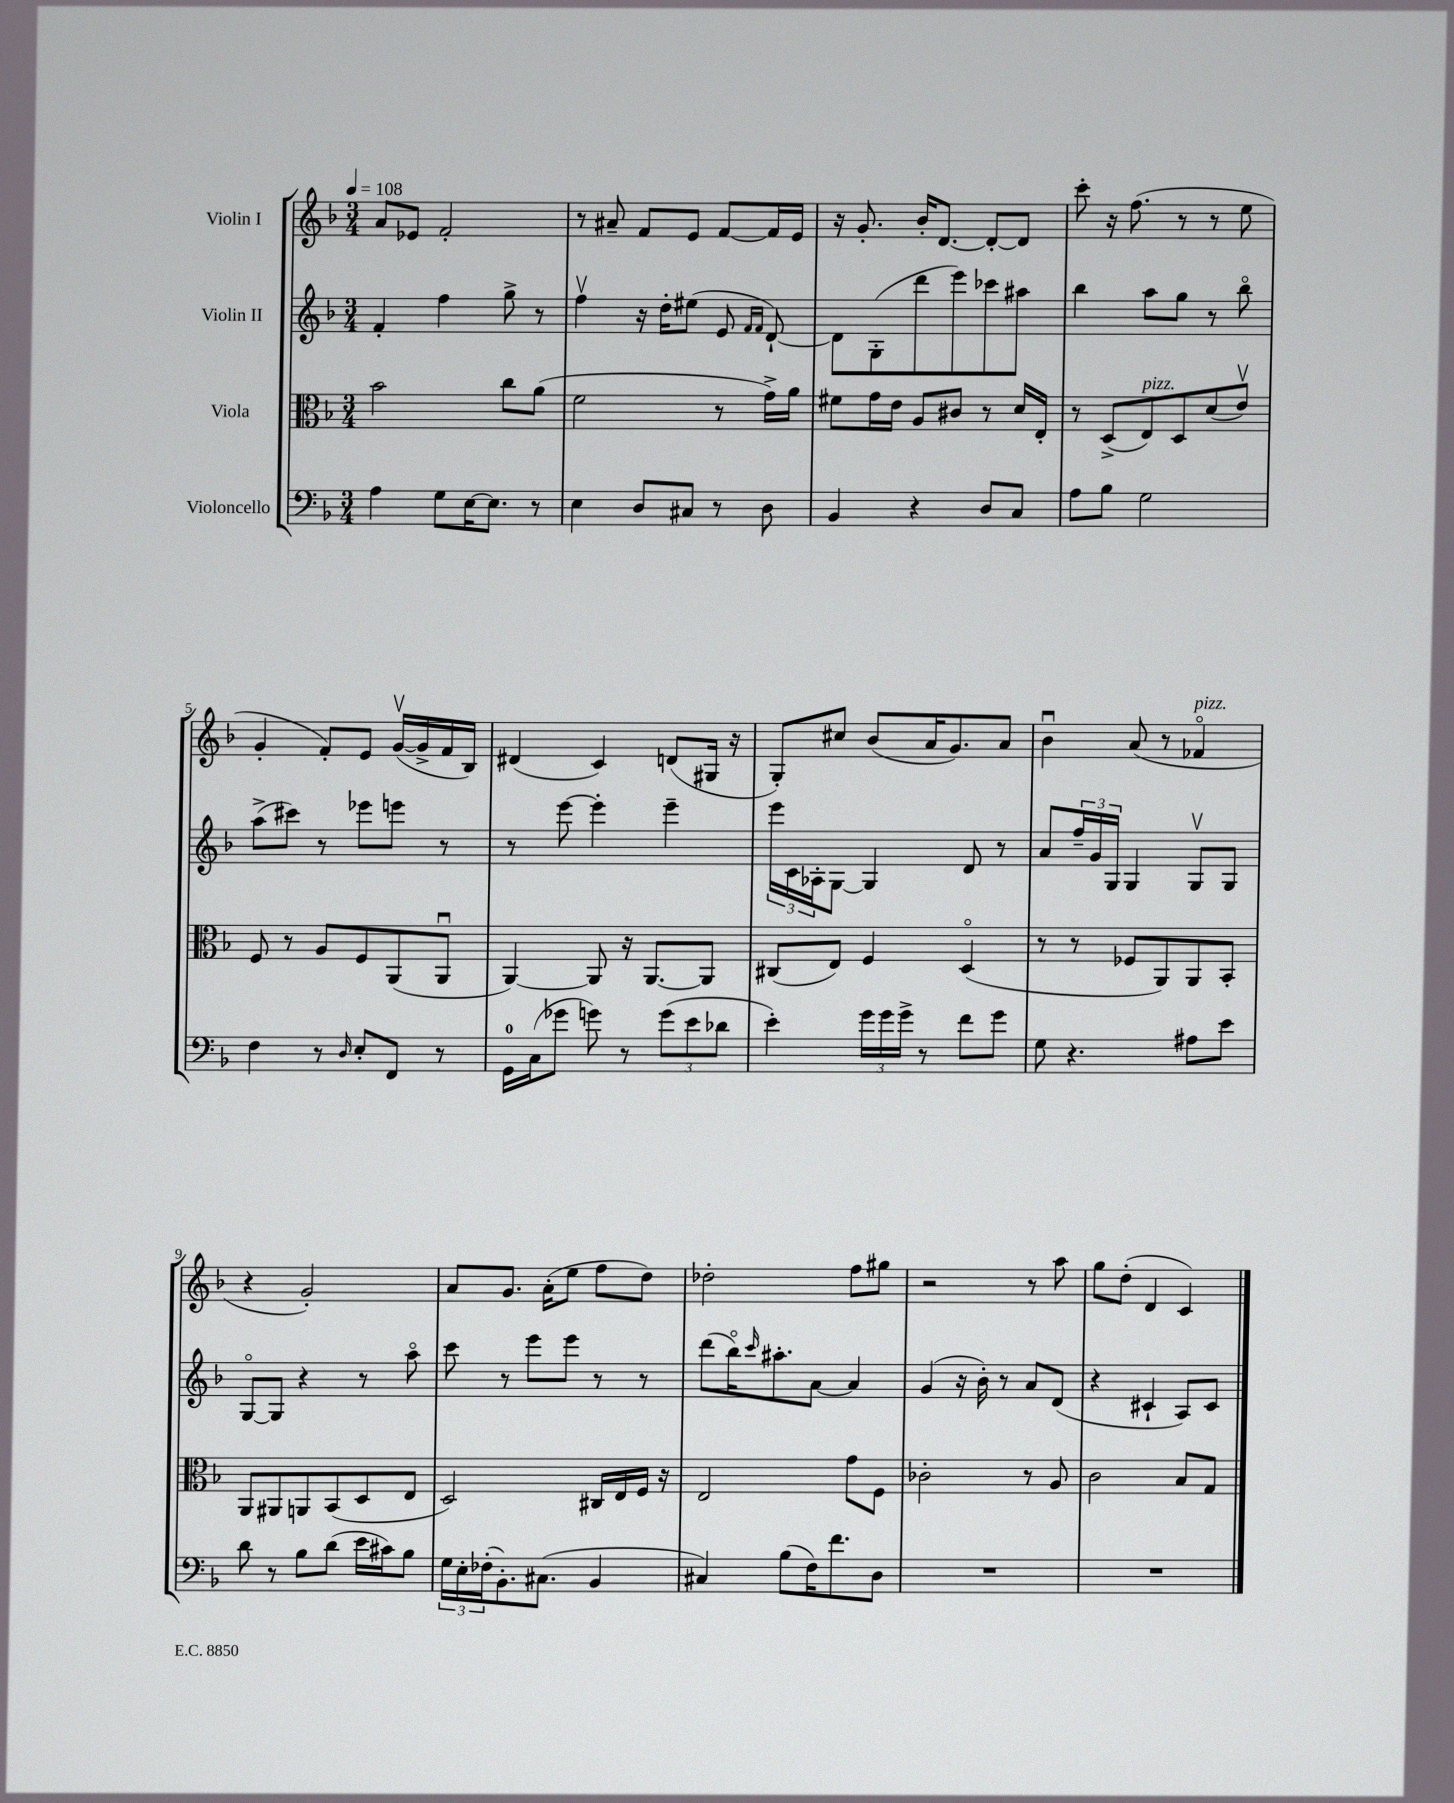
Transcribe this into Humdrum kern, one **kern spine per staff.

**kern	**kern	**kern	**kern
*part4	*part3	*part2	*part1
*staff4	*staff3	*staff2	*staff1
*I"Violoncello	*I"Viola	*I"Violin II	*I"Violin I
*clefF4	*clefC3	*clefG2	*clefG2
*k[b-]	*k[b-]	*k[b-]	*k[b-]
*M3/4	*M3/4	*M3/4	*M3/4
*MM108	*MM108	*MM108	*MM108
=1	=1	=1	=1
4A\	2b-\	4f'/	8a/L
.	.	.	8e-X/J
8G\L	.	4ff\	2f'/
[16E\K	.	.	.
8.E\J]	.	.	.
.	8cc\L	8gg^\	.
8r	(8a\J	8r	.
=2	=2	=2	=2
4E\	2f\	4ffv\	8r
.	.	.	8a#X~/
8D/L	.	16r	8f/L
.	.	16dd'\KL	.
8C#X/J	.	(8ee#X\J	8e/J
8r	8r	8e/	[8f/L
.	.	16qqf/LL	.
.	.	16qqf/JJ	.
8D\	16g^\LL)	[8d`/)	16f/L]
.	16a\JJ	.	16e/JJ
=3	=3	=3	=3
4BB-/	8f#X\L	8d\L]	16r
.	.	.	8.g'/
.	16g\L	(8G'\	.
.	16e\JJ	.	.
4r	8A/L	8ddd\	16b-'/KL
.	.	.	[8.d/J
.	8c#X/J	8eee\)	.
8D/L	8r	8ccc-X\	8d'/L_
8C/J	16d/LL	8aa#X\J	8d/J]
.	16E'/JJ	.	.
=4	=4	=4	=4
8A\L	8r	4bb-\	8ccc'\
8B-\J	(8D^/L	.	16r
.	.	.	(8.ff\
!	!LO:TX:a:i:t=pizz.	!	!
2G\	8E/)	8aa\L	.
.	8D/	8gg\J	8r
.	(8d/	8r	8r
.	8ev/J)	8bb-\	8ee\
!!LO:LB:g=z
=5	=5	=5	=5
4F\	8F/	(8aa^\L	4g'/
.	8r	8ccc#X\J)	.
8r	8A/L	8r	8f'/L)
16qqD/	.	.	.
8E'/L	8F/	8eee-X\L	8e/J
8FF/J	(8AA/	8eeen\J	([16gv/LL
.	.	.	16g^/]
8r	8AAu/J	8r	16f/
.	.	.	16B-/JJ)
=6	=6	=6	=6
16GG\LL	[4AA/)	8r	(4d#X/
(16C\J	.	.	.
8g-X\J	.	[8eee\	.
8gn\)	8AA/]	4eee'\]	4c/)
8r	16r	.	.
.	[8.AA/L	.	.
(12g\L	.	4eee~\	(8dn/L
12e\	.	.	.
.	8AA/J]	.	16G#X/Jk
12d-X\J	.	.	.
.	.	.	16r
=7	=7	=7	=7
4e'\)	(8C#X/L	24eee\LL	8G'/L)
.	.	24c\	.
.	.	24A-X'\J	.
.	8E/J)	[8G\J	8cc#X/J
24g\LL	4F/	4G/]	(8b-/L
24g\	.	.	.
24g^\JJ	.	.	.
8r	.	.	16a/K
.	.	.	8.g/)
8f\L	(4D/	8d/	.
8g\J	.	8r	8a/J
=8	=8	=8	=8
8G\	8r	8a/L	4b-u\
4.r	8r	24ff~/L	.
.	.	24g/	.
.	.	24G/JJ	.
.	8F-X/L	4G/	(8a/
.	8AA/)	.	8r
!	!	!	!LO:TX:a:i:t=pizz.
8A#X\L	8AA/	8Gv/L	4f-X/
8e\J	8BB-'/J	8G/J	.
!!LO:LB:g=z
=9	=9	=9	=9
8d\	8AA/L	[8G/L	4r
8r	8AA#X/	8G/J]	.
8B-\L	8AAn/	4r	2g'/)
(8d\J	(8BB-/	.	.
16e\LL	8D/	8r	.
16c#X\J)	.	.	.
8B-\J	8E/J	8aa\	.
=10	=10	=10	=10
24G\LL	2D/)	8ccc\	8a/L
24E'\	.	.	.
(24F-X'\J	.	.	.
8.BB-'\)	.	8r	8.g/J
.	.	8eee\L	.
(8.C#X\J	.	.	(16a'\KL
.	.	8eee\J	8ee\J
4BB-/	16C#X/LL	8r	8ff\L
.	16E/	.	.
.	16F/JJ	8r	8dd\J)
.	16r	.	.
=11	=11	=11	=11
4C#X/)	2E/	(8ddd\L	2dd-X'\
.	.	16bb-\K)	.
.	.	16qqccc/	.
.	.	8.aa#X'\	.
(8B-\L	.	.	.
16F\K)	.	[8a\J	.
8.f\	.	.	.
.	8g\L	4a/]	8ff\L
8D\J	8F\J	.	8gg#X\J
=12	=12	=12	=12
2.r	2c-X'\	(4g/	2r
.	.	16r	.
.	.	16b-'\)	.
.	.	8r	.
.	8r	8a/L	8r
.	8A/	(8d/J	8aa\
=13	=13	=13	=13
2.r	2c\	4r	8gg\L
.	.	.	(8dd'\J
.	.	4c#X`/	4d/
.	8B-/L	8A/L)	4c/)
.	8G/J	8c#/J	.
==	==	==	==
*-	*-	*-	*-
